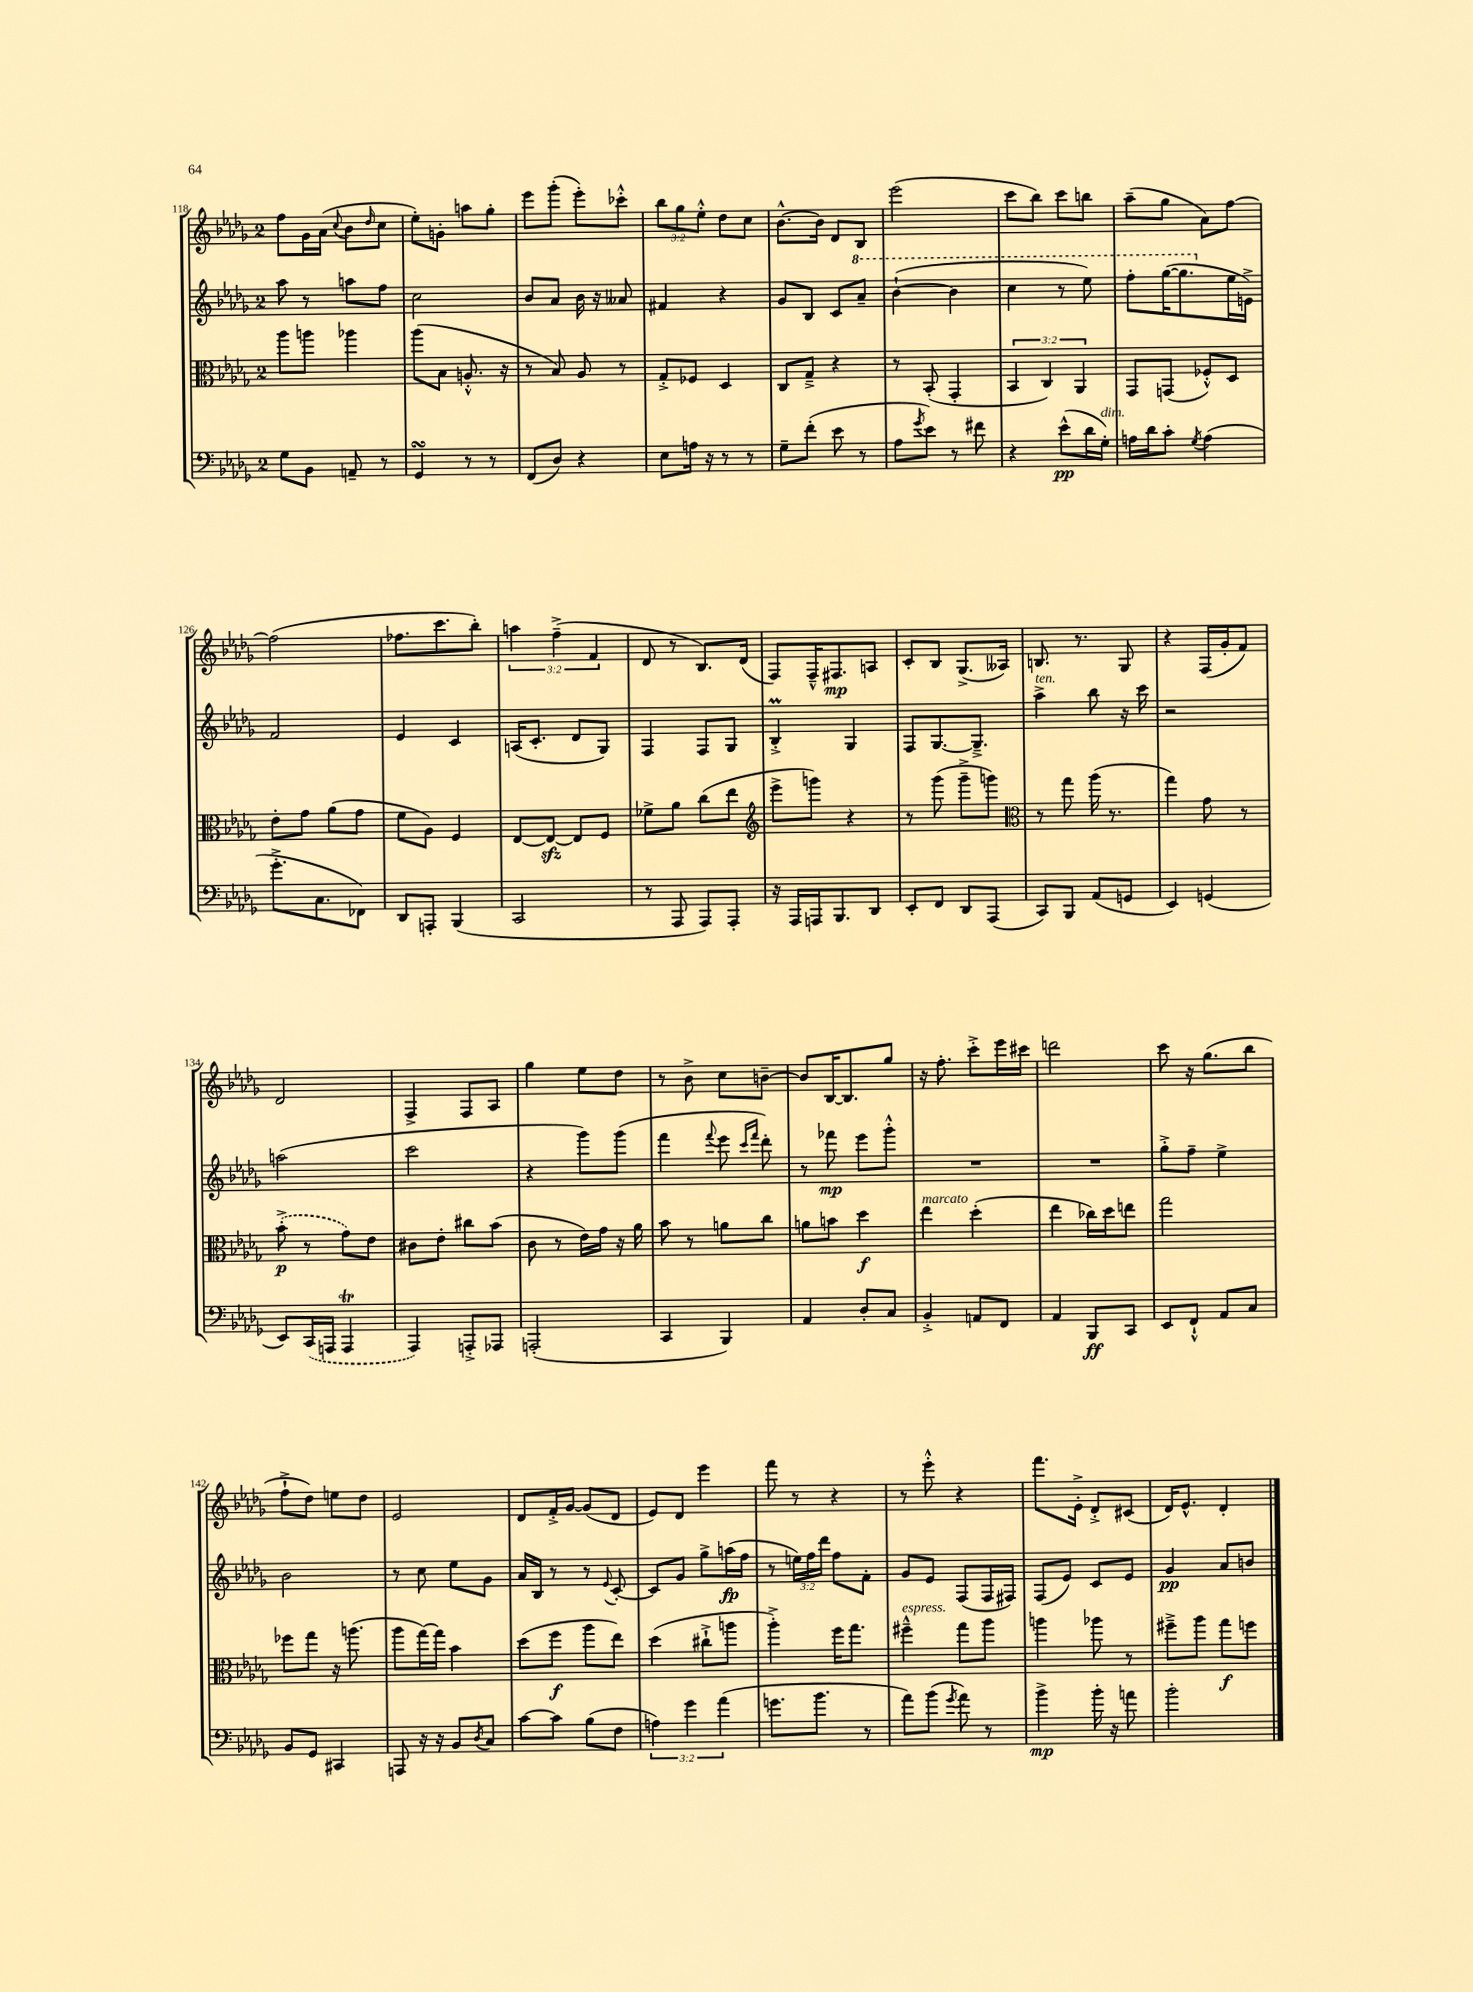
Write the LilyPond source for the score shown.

<<
\new StaffGroup <<
\new Staff = "s0" {
    \clef treble \key des \major \once \override Staff.TimeSignature.style = #'single-digit \time 2/4 \override Staff.TupletNumber.text = #tuplet-number::calc-fraction-text
    f''8 ges'16 aes'16( \appoggiatura { c''8 } bes'8 \grace { des''16 } c''8 |
    ees''8-.) g'8-. a''8 ges''8-. |
    ees'''8 ges'''8-.( ees'''8-.) ces'''8-.-^ |
    \tuplet 3/2 { bes''8 ges''8 ees''8-.-^ } des''8 c''8 |
    bes'8.~-^ bes'16 des'8 bes8 |
    ees'''2( |
    c'''8 bes''8) c'''8 b''8 |
    aes''8--( ges''8 aes'8) f''8~ |
    f''2( |
    fes''8. c'''8. bes''8-.) |
    \tuplet 3/2 { a''4 f''4--->( f'4 } |
    des'8 r8 bes8.) des'16( |
    f8) f16---^ fis8.\mp a8 |
    c'8-. bes8 ges8.->( aeses16) |
    b8. r8. ges8 |
    r4 f16( ges'16-. f'8) |
    des'2 |
    f4-> f8 aes8 |
    ges''4 ees''8 des''8 |
    r8 bes'8-> c''8 b'8~-- |
    b'8 bes16~ bes8. ges''8 |
    r16 f''8.-. c'''8-.-> ees'''16 cis'''16 |
    d'''2 |
    c'''8 r16 ges''8.( bes''8 |
    f''8-!-> des''8) e''8 des''8 |
    ees'2 |
    des'8 f'16-.-> ges'16~ ges'8( des'8 |
    ees'8) des'8 ees'''4 |
    f'''8 r8 r4 |
    r8 ees'''8-.-^ r4 |
    f'''8. ees'16-.-> des'8-.-> cis'8( |
    des'16) ees'8.-^ des'4-. \bar "|." |
}
\new Staff = "s1" {
    \clef treble \key des \major \once \override Staff.TimeSignature.style = #'single-digit \time 2/4 \override Staff.TupletNumber.text = #tuplet-number::calc-fraction-text
    aes''8 r8 a''8 f''8 |
    c''2 |
    bes'8 aes'8 bes'16 r16 aeses'8 |
    fis'4 r4 |
    ges'8 bes8 c'8 \ottava #1 aes''8-- |
    bes''4~-!( bes''4 |
    c'''4 r8 ees'''8) |
    f'''8-. ges'''16~( ges'''8. \ottava #0 ees''16 e'16->) |
    f'2 |
    ees'4 c'4 |
    a16( c'8.-. des'8 ges8) |
    f4 f8 ges8 |
    bes4-.->\prall ges4 |
    f8 ges8.~ ges8.---> |
    aes''4->^\markup { \italic "ten." } bes''8 r16 c'''16 |
    r2 |
    a''2( |
    c'''2 |
    r4 ges'''8) ges'''8( |
    f'''4 \appoggiatura { f'''8 } ees'''8 \grace { c'''16 f'''16 } des'''8-.) |
    r8 fes'''8\mp ees'''8 ges'''8-.-^ |
    R2 |
    R2 |
    ges''8-.-> f''8-- ees''4-> |
    bes'2 |
    r8 c''8 ees''8 ges'8 |
    aes'16 bes16 r8 r8 \appoggiatura { ees'8 } c'8~-. |
    c'8 ges'8 ges''8-> a''16\fp( f''16 |
    r8 \tuplet 3/2 { e''16) f''16 des'''16 } f''8 f'8-. |
    ges'8 ees'8 f8( f16 fis16) |
    f8( ees'8) c'8 ees'8 |
    ges'4\pp aes'8 b'8 \bar "|." |
}
\new Staff = "s2" {
    \clef alto \key des \major \once \override Staff.TimeSignature.style = #'single-digit \time 2/4 \override Staff.TupletNumber.text = #tuplet-number::calc-fraction-text
    aes''8 a''8 aes''4 |
    aes''8( bes8 a8.-.-^ r16 |
    r8 bes8) aes8 r8 |
    ges8-.-> fes8 des4 |
    c8 ges8---> r4 |
    r8 bes,8-.( ges,4-. |
    \tuplet 3/2 { bes,4 c4) aes,4 } |
    ges,8 g,8( fes8-.-^) des8 |
    ees'8-. ges'8 aes'8( ges'8 |
    f'8 aes8) f4 |
    ees8~ ees8~\sfz ees8 f8 |
    fes'8-> aes'8 c''8( ees''8 |
    \clef treble ees'''8-> g'''8) r4 |
    r8 ges'''8( ges'''8---> g'''8) |
    \clef alto r8 ges''8 aes''16( r8. |
    ges''4) ges'8 r8 |
    \once \slurDashed bes'8-.->\p( r8 ges'8) ees'8 |
    cis'8 ees'8-. cis''8 bes'8( |
    c'8 r8 ees'16) ges'16 r16 aes'16 |
    bes'8 r8 a'8 c''8 |
    a'8 b'8 des''4\f |
    ees''4^\markup { \italic "marcato" } des''4-.( |
    ees''4 ces''16) des''16 e''8 |
    ges''2 |
    fes''8 ges''8 r16 a''8.( |
    aes''8 ges''16~) ges''16 bes'4 |
    des''8( f''8\f aes''8 ees''8) |
    des''4( cis''8-!-> a''8 |
    aes''4-.->) f''16 ges''8. |
    fis''4---^^\markup { \italic "espress." } ges''8 aes''8 |
    a''4 aes''8 r8 |
    fis''8---> aes''8 ges''8\f f''8 \bar "|." |
}
\new Staff = "s3" {
    \clef bass \key des \major \once \override Staff.TimeSignature.style = #'single-digit \time 2/4 \override Staff.TupletNumber.text = #tuplet-number::calc-fraction-text
    ges8 bes,8 a,8-- r8 |
    ges,4\turn r8 r8 |
    f,8( des8) r4 |
    ees8 a16 r16 r8 r8 |
    ges8-- f'8-.( ees'8 r8 |
    aes8 \acciaccatura { ges'8 } ees'8) r8 fis'8 |
    r4 ees'8-^\pp( des'16 ges16-.^\markup { \italic "dim." }) |
    a16 des'16 c'8-. \acciaccatura { ges8 } a4( |
    ges'8.-.-> c8. fes,8) |
    des,8 a,,8-. bes,,4( |
    c,2 |
    r8 aes,,8 aes,,8) aes,,8-. |
    r16 aes,,16 a,,16 bes,,8. des,8 |
    ees,8-. f,8 des,8 aes,,8( |
    c,8) bes,,8 aes,8( g,8 |
    ees,4) g,4( |
    ees,8) \once \slurDashed c,16( a,,16 a,,4\trill |
    aes,,4) a,,8-.-> aes,,8 |
    a,,2-.( |
    c,4 bes,,4) |
    aes,4 des8-. c8 |
    bes,4-.-> a,8 f,8 |
    aes,4 bes,,8\ff c,8 |
    ees,8 f,8-!-^ aes,8 c8 |
    bes,8 ges,8 cis,4 |
    a,,8 r16 r16 bes,8 \acciaccatura { des8 } c8 |
    c'8~ c'8 bes8( f8 |
    \tuplet 3/2 { a4) ges'4 aes'4( } |
    g'8. bes'8. r8 |
    aes'8) bes'8( \acciaccatura { ges'8 } aes'8) r8 |
    bes'4->\mp bes'16-. r16 a'8 |
    bes'2-. \bar "|." |
}
>>
>>
\layout { \context { \Score currentBarNumber = #118 } }
